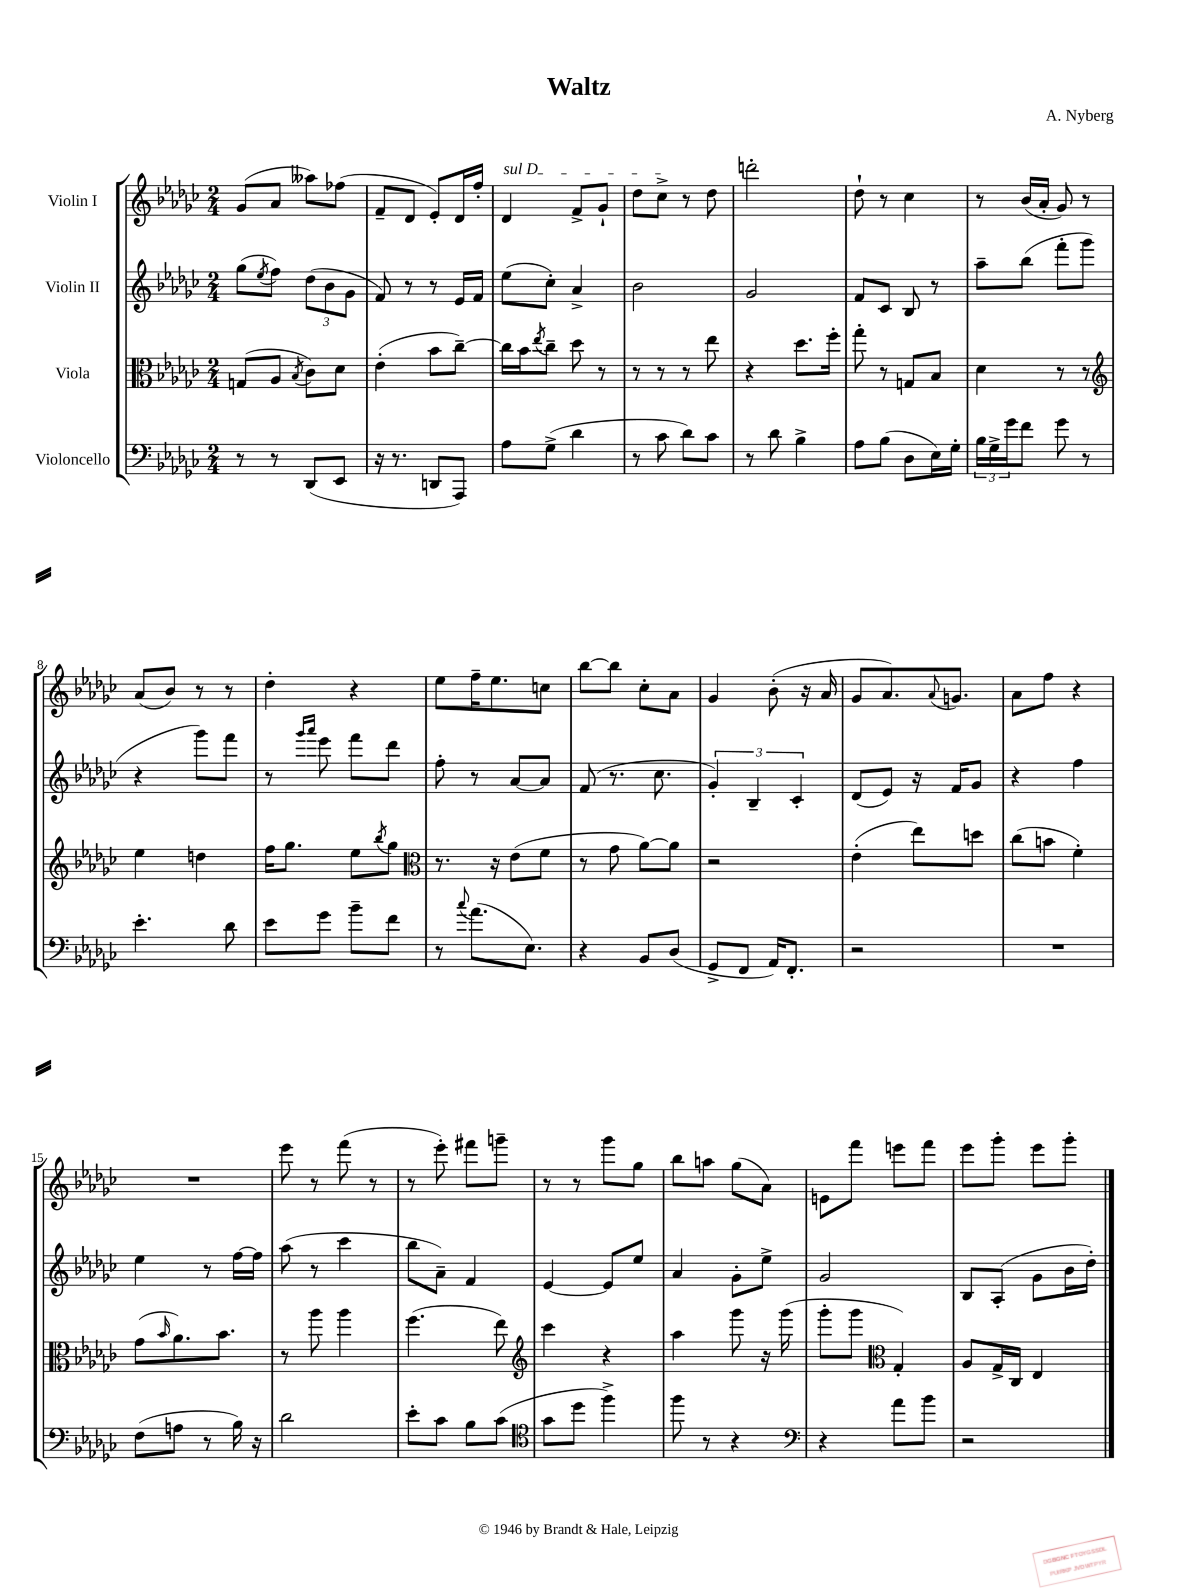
\header { title = "Waltz" composer = "A. Nyberg" }
<<
\new StaffGroup <<
\new Staff = "s0" \with { instrumentName = "Violin I" } {
    \clef treble \key ges \major \numericTimeSignature \time 2/4
    ges'8( aes'8 aeses''8) fes''8( |
    f'8-- des'8 ees'8-.) des'16 f''16-. |
    \once \override TextSpanner.bound-details.left.text = \markup { \italic "sul D" } des'4\startTextSpan f'8-> ges'8-! |
    des''8 ces''8->\stopTextSpan r8 des''8 |
    d'''2-. |
    des''8-! r8 ces''4 |
    r8 bes'16( aes'16-. ges'8) r8 |
    aes'8( bes'8) r8 r8 |
    des''4-. r4 |
    ees''8 f''16-- ees''8. c''8 |
    bes''8~ bes''8 ces''8-. aes'8 |
    ges'4 bes'8-.( r16 aes'16 |
    ges'8 aes'8.) \appoggiatura { aes'8 } g'8. |
    aes'8 f''8 r4 |
    R2 |
    ees'''8 r8 f'''8( r8 |
    r8 ees'''8-.) fis'''8 g'''8-- |
    r8 r8 ges'''8 ges''8 |
    bes''8 a''8 ges''8( aes'8) |
    e'8 f'''8 e'''8 f'''8 |
    ees'''8 ges'''8-. ees'''8 ges'''8-. \bar "|." |
}
\new Staff = "s1" \with { instrumentName = "Violin II" } {
    \clef treble \key ges \major \numericTimeSignature \time 2/4
    ges''8( \acciaccatura { ees''8 } f''8) \tuplet 3/2 { des''8( bes'8 ges'8 } |
    f'8) r8 r8 ees'16 f'16 |
    ees''8( ces''8-.) aes'4-> |
    bes'2 |
    ges'2 |
    f'8 ces'8 bes8 r8 |
    aes''8-- bes''8( f'''8-. ges'''8 |
    r4 ges'''8) f'''8 |
    r8 \grace { ges'''16 aes'''16 } ees'''8 f'''8 des'''8 |
    f''8-. r8 aes'8~ aes'8 |
    f'8( r8. ces''8. |
    \tuplet 3/2 { ges'4-.) bes4-- ces'4-. } |
    des'8( ees'8) r16 f'16 ges'8 |
    r4 f''4 |
    ees''4 r8 f''16~ f''16 |
    aes''8( r8 ces'''4 |
    bes''8 aes'8--) f'4 |
    ees'4~ ees'8 ees''8 |
    aes'4 ges'8-. ees''8-> |
    ges'2 |
    bes8 aes8-.( ges'8 bes'16 des''16-.) \bar "|." |
}
\new Staff = "s2" \with { instrumentName = "Viola" } {
    \clef alto \key ges \major \numericTimeSignature \time 2/4
    g8( aes8 \acciaccatura { bes8 } ces'8) des'8 |
    ees'4-.( bes'8 ces''8~--) |
    ces''16 bes'16 \acciaccatura { ees''8 } ces''8-- des''8 r8 |
    r8 r8 r8 ees''8 |
    r4 des''8. f''16-. |
    ges''8-. r8 g8 bes8 |
    des'4 r8 r8 |
    \clef treble ees''4 d''4 |
    f''16 ges''8. ees''8 \acciaccatura { bes''8 } ges''8 |
    \clef alto r8. r16 ees'8( f'8 |
    r8 ges'8 aes'8~) aes'8 |
    r2 |
    ees'4-.( ees''8) d''8 |
    ces''8( b'8 f'4-.) |
    ges'8( \grace { bes'16 } aes'8.) bes'8. |
    r8 aes''8 aes''4 |
    f''4.( ees''8) |
    \clef treble ces'''4 r4 |
    aes''4 ges'''8 r16 ges'''16( |
    ges'''8-. ges'''8 \clef alto ges4-.) |
    aes8 ges16-> ces16 ees4 \bar "|." |
}
\new Staff = "s3" \with { instrumentName = "Violoncello" } {
    \clef bass \key ges \major \numericTimeSignature \time 2/4
    r8 r8 des,8( ees,8 |
    r16 r8. d,8 aes,,8) |
    aes8 ges8->( des'4 |
    r8 ces'8 des'8) ces'8 |
    r8 des'8 bes4-> |
    aes8 bes8( des8 ees16) ges16-. |
    \tuplet 3/2 { bes16 ges16-> ges'16 } f'8 ges'8 r8 |
    ees'4.-. des'8 |
    ees'8 ges'8 bes'8-- f'8 |
    r8 \appoggiatura { ces''8 } aes'8.( ees8.) |
    r4 bes,8 des8( |
    ges,8-> f,8 aes,16) f,8.-. |
    r2 |
    R2 |
    f8( a8 r8 bes16) r16 |
    des'2 |
    ees'8-. ces'8 bes8 ces'8( |
    \clef tenor ges'8 des''8 f''4->) |
    f''8 r8 r4 |
    \clef bass r4 aes'8 bes'8 |
    r2 \bar "|." |
}
>>
>>
